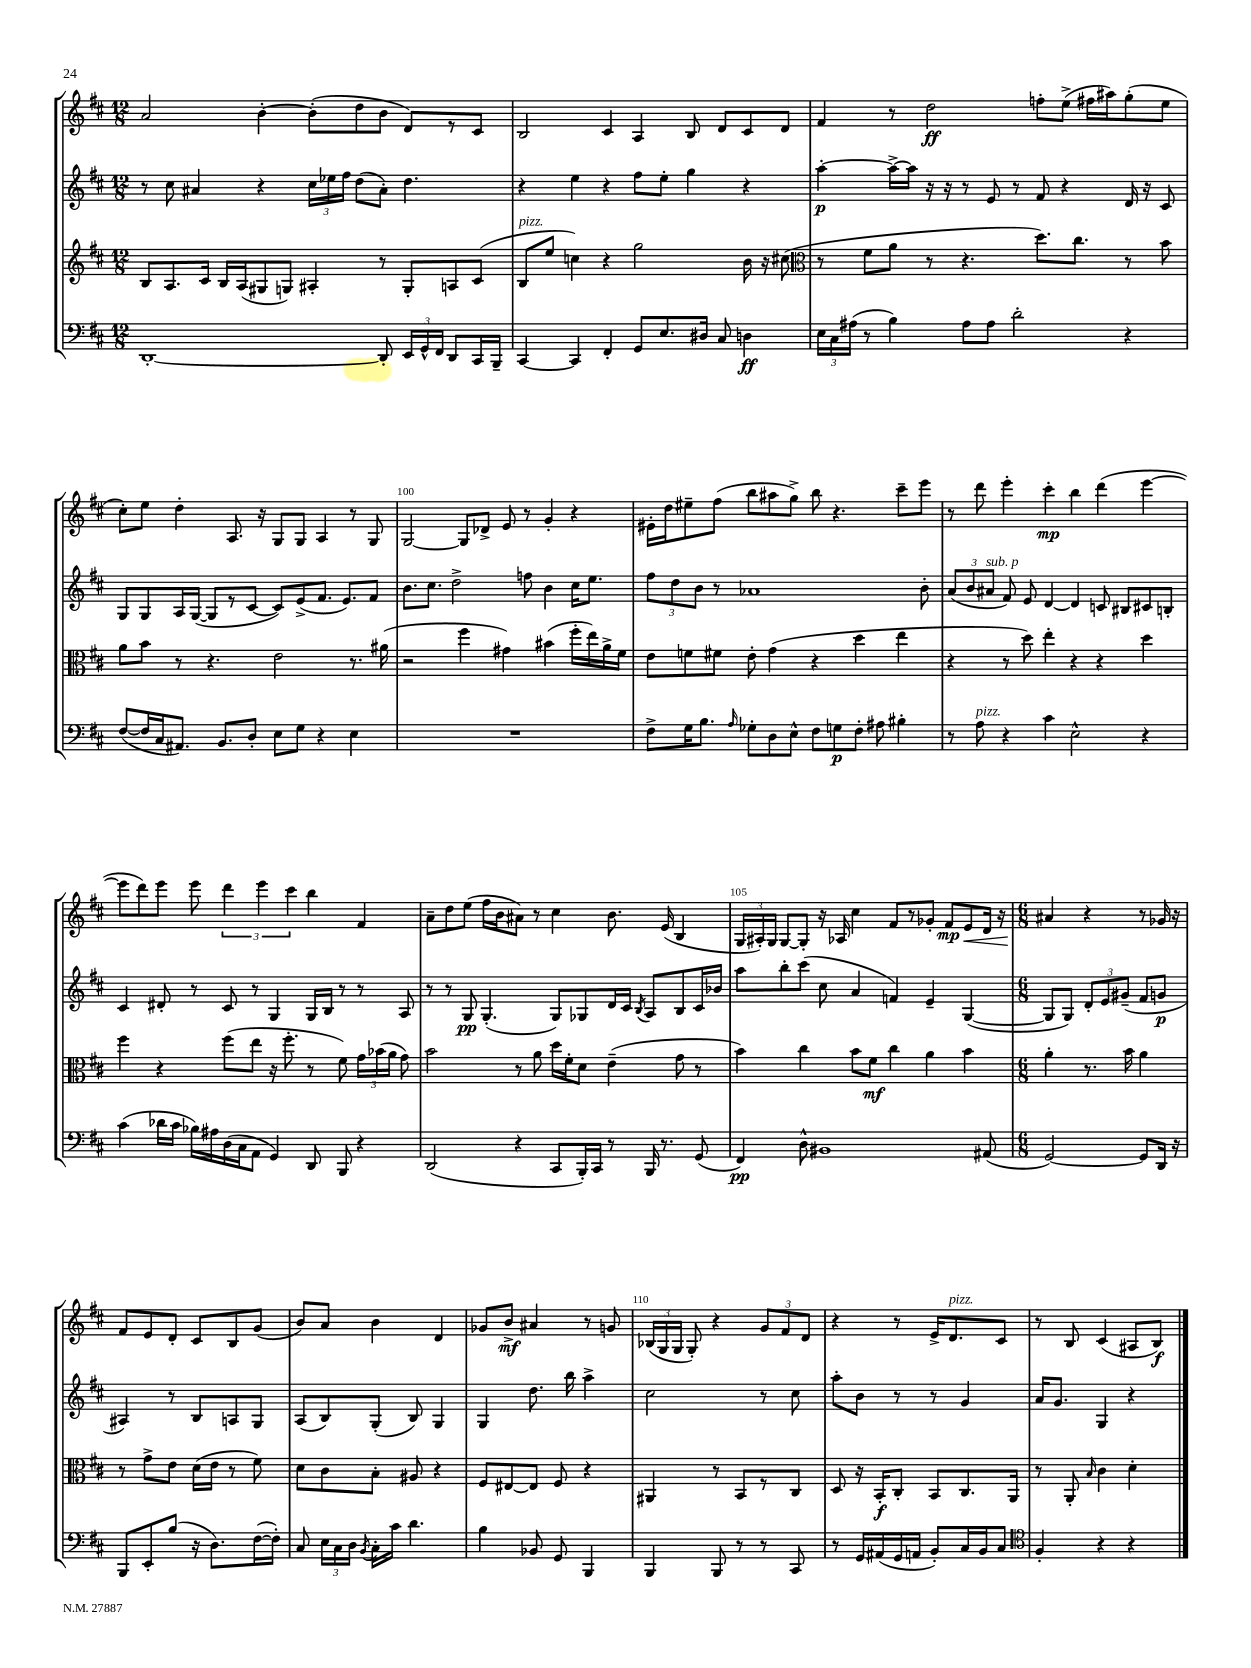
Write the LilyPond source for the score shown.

<<
\new StaffGroup <<
\new Staff = "s0" {
    \clef treble \key d \major \numericTimeSignature \time 12/8
    \autoBeamOff a'2 b'4~-. b'8[-.( d''8 b'8] d'8[) r8 cis'8] |
    b2 cis'4 a4 b8 d'8[ cis'8 d'8] |
    fis'4 r8 d''2\ff f''8[-. e''8]->( fis''16[ ais''16) g''8-.( e''8] |
    cis''8[-.) e''8] d''4-. a8. r16 g8[ g8] a4 r8 g8 |
    g2~ g8[ des'8]-> e'8 r8 g'4-. r4 |
    eis'16[-. d''16 eis''8-- fis''8]( b''8[ ais''8 g''8]->) b''8 r4. cis'''8[-- e'''8] |
    r8 d'''8 e'''4-. cis'''4-.\mp b''4 d'''4( e'''4~ |
    e'''8[ d'''8) e'''8] e'''8 \tuplet 3/2 { d'''4 e'''4 cis'''4 } b''4 fis'4 |
    a'8[-- d''8 e''8]( fis''16[ b'16 ais'8]) r8 cis''4 b'8. e'16( b4 |
    \tuplet 3/2 { g16[ ais16-.) g16] } g8[~ g8]-. r16 aes16 cis''4 fis'8[ r8 ges'8]-. fis'8[\mp e'8\< d'16] r16 |
    \numericTimeSignature \time 6/8 ais'4\! r4 r8 ges'16 r16 |
    fis'8[ e'8 d'8]-. cis'8[ b8 g'8]( |
    b'8[) a'8] b'4 d'4 |
    ges'8[ b'8]->\mf ais'4 r8 g'8 |
    \tuplet 3/2 { bes16[( g16 g16] } g8-.) r4 \tuplet 3/2 { g'8[ fis'8 d'8] } |
    r4 r8 e'16[-> d'8.^\markup { \italic "pizz." } cis'8] |
    r8 b8 cis'4( ais8[ b8]\f) \bar "|." |
}
\new Staff = "s1" {
    \clef treble \key d \major \numericTimeSignature \time 12/8
    \autoBeamOff r8 cis''8 ais'4 r4 \tuplet 3/2 { cis''16[ ees''16 fis''16] } d''8[( ais'8]-.) d''4. |
    r4 e''4 r4 fis''8[ e''8]-. g''4 r4 |
    a''4~-.\p a''16[~-> a''16] r16 r16 r8 e'8 r8 fis'8 r4 d'16 r16 cis'8 |
    g8[ g8 a16 g16]~( g8[ r8 cis'8]~ cis'8[) e'8->( fis'8.] e'8.[) fis'8] |
    b'8.[ cis''8.] d''2-> f''8 b'4 cis''16[ e''8.] |
    \tuplet 3/2 { fis''8[ d''8 b'8] } r8 aes'1 b'8-. |
    \tuplet 3/2 { a'8[( b'8 ais'8]^\markup { \italic "sub. p" } } fis'8) e'8 d'4~ d'4 c'8 bis8[ cis'8 b8]-. |
    cis'4 dis'8-. r8 cis'8 r8 g4 g16[ b16] r8 r8 a8 |
    r8 r8 g8\pp g4.-.( g8[) ges8 d'16 cis'16] \acciaccatura { b8 } a8[ b8 cis'16 bes'16] |
    a''8[ b''8-. cis'''8]( cis''8 a'4 f'4) e'4-- g4~( |
    \numericTimeSignature \time 6/8 g8[ g8]) \tuplet 3/2 { d'8[-. e'8 gis'8]--( } fis'8[ g'8]\p |
    ais4) r8 b8[ a8 g8] |
    a8[( b8) g8]-.( b8) g4 |
    g4 d''8. b''16 a''4-> |
    cis''2 r8 cis''8 |
    a''8[-. b'8] r8 r8 g'4 |
    a'16[ g'8.] g4 r4 \bar "|." |
}
\new Staff = "s2" {
    \clef treble \key d \major \numericTimeSignature \time 12/8
    \autoBeamOff b8[ a8. cis'16] b16[ a16( gis8 g8]) ais4-. r8 g8[-. a8 cis'8]( |
    b8[^\markup { \italic "pizz." } e''8] c''4) r4 g''2 b'16 r16 cis''8( |
    \clef alto r8 fis'8[ a'8] r8 r4. d''8.[) cis''8.] r8 b'8 |
    a'8[ b'8] r8 r4. e'2 r8. ais'16( |
    r2 fis''4 gis'4) bis'4( fis''16[-. e''16) a'16-> fis'16] |
    e'8[ f'8 fis'8] e'8-. g'4( r4 d''4 e''4 |
    r4 r8 d''8) e''4-. r4 r4 d''4 |
    fis''4 r4 fis''8[( e''8] r16 fis''8.-. r8 fis'8) \tuplet 3/2 { g'16[ bes'16( a'16] } g'8) |
    b'2 r8 a'8 d''16[ fis'16-. d'8] e'4--( g'8 r8 |
    b'4) cis''4 b'8[ fis'8]\mf cis''4 a'4 b'4 |
    \numericTimeSignature \time 6/8 a'4-. r8. b'16 a'4 |
    r8 g'8[-> e'8] d'16[( e'16] r8 fis'8) |
    d'8[ cis'8 b8]-. ais8 r4 |
    fis8[ eis8~ eis8] fis8 r4 |
    ais,4 r8 b,8[ r8 cis8] |
    d8 r16 b,16[-.\f cis8]-. b,8[ cis8. a,16] |
    r8 a,8-. \grace { b16 } cis'4 d'4-. \bar "|." |
}
\new Staff = "s3" {
    \clef bass \key d \major \numericTimeSignature \time 12/8
    \autoBeamOff d,1~-. d,8-. \tuplet 3/2 { e,16[ g,16-^ fis,16] } d,8[ cis,16 b,,16]-- |
    cis,4~ cis,4 fis,4-. g,8[ e8. dis16] cis8 d4\ff |
    \tuplet 3/2 { e16[ cis16 ais16]( } r8 b4) ais8[ ais8] d'2-. r4 |
    fis8[~( fis16 cis16 ais,8.]) b,8.[ d8]-. e8[ g8] r4 e4 |
    R1. |
    fis8[-> g16 b8.] \grace { a16 } ges8[-. d8 e8]-^ fis8[ g8\p fis8]-. ais8 bis4-. |
    r8 a8^\markup { \italic "pizz." } r4 cis'4 e2-^ r4 |
    cis'4( des'16[ cis'16] bes16[) ais16 d16( cis16 a,8] g,4) d,8 b,,8 r4 |
    d,2( r4 cis,8[ b,,16-.) cis,16] r8 b,,16 r8. g,8( |
    fis,4\pp) d8-^ bis,1 ais,8( |
    \numericTimeSignature \time 6/8 g,2~) g,8[ d,16] r16 |
    b,,8[ e,8-. b8]( r16 d8.[) fis16~( fis16]-.) |
    cis8 \tuplet 3/2 { e16[ cis16 d16] } \acciaccatura { b,8 } cis16[-. cis'16] d'4. |
    b4 bes,8 g,8 b,,4 |
    b,,4 b,,8 r8 r8 cis,8 |
    r8 g,16[ ais,16( g,16 a,16] b,8[-.) cis16 b,16 cis8] |
    \clef tenor fis4-. r4 r4 \bar "|." |
}
>>
>>
\layout { \context { \Score currentBarNumber = #96 \override BarNumber.break-visibility = ##(#f #t #t) barNumberVisibility = #(every-nth-bar-number-visible 5) } }
